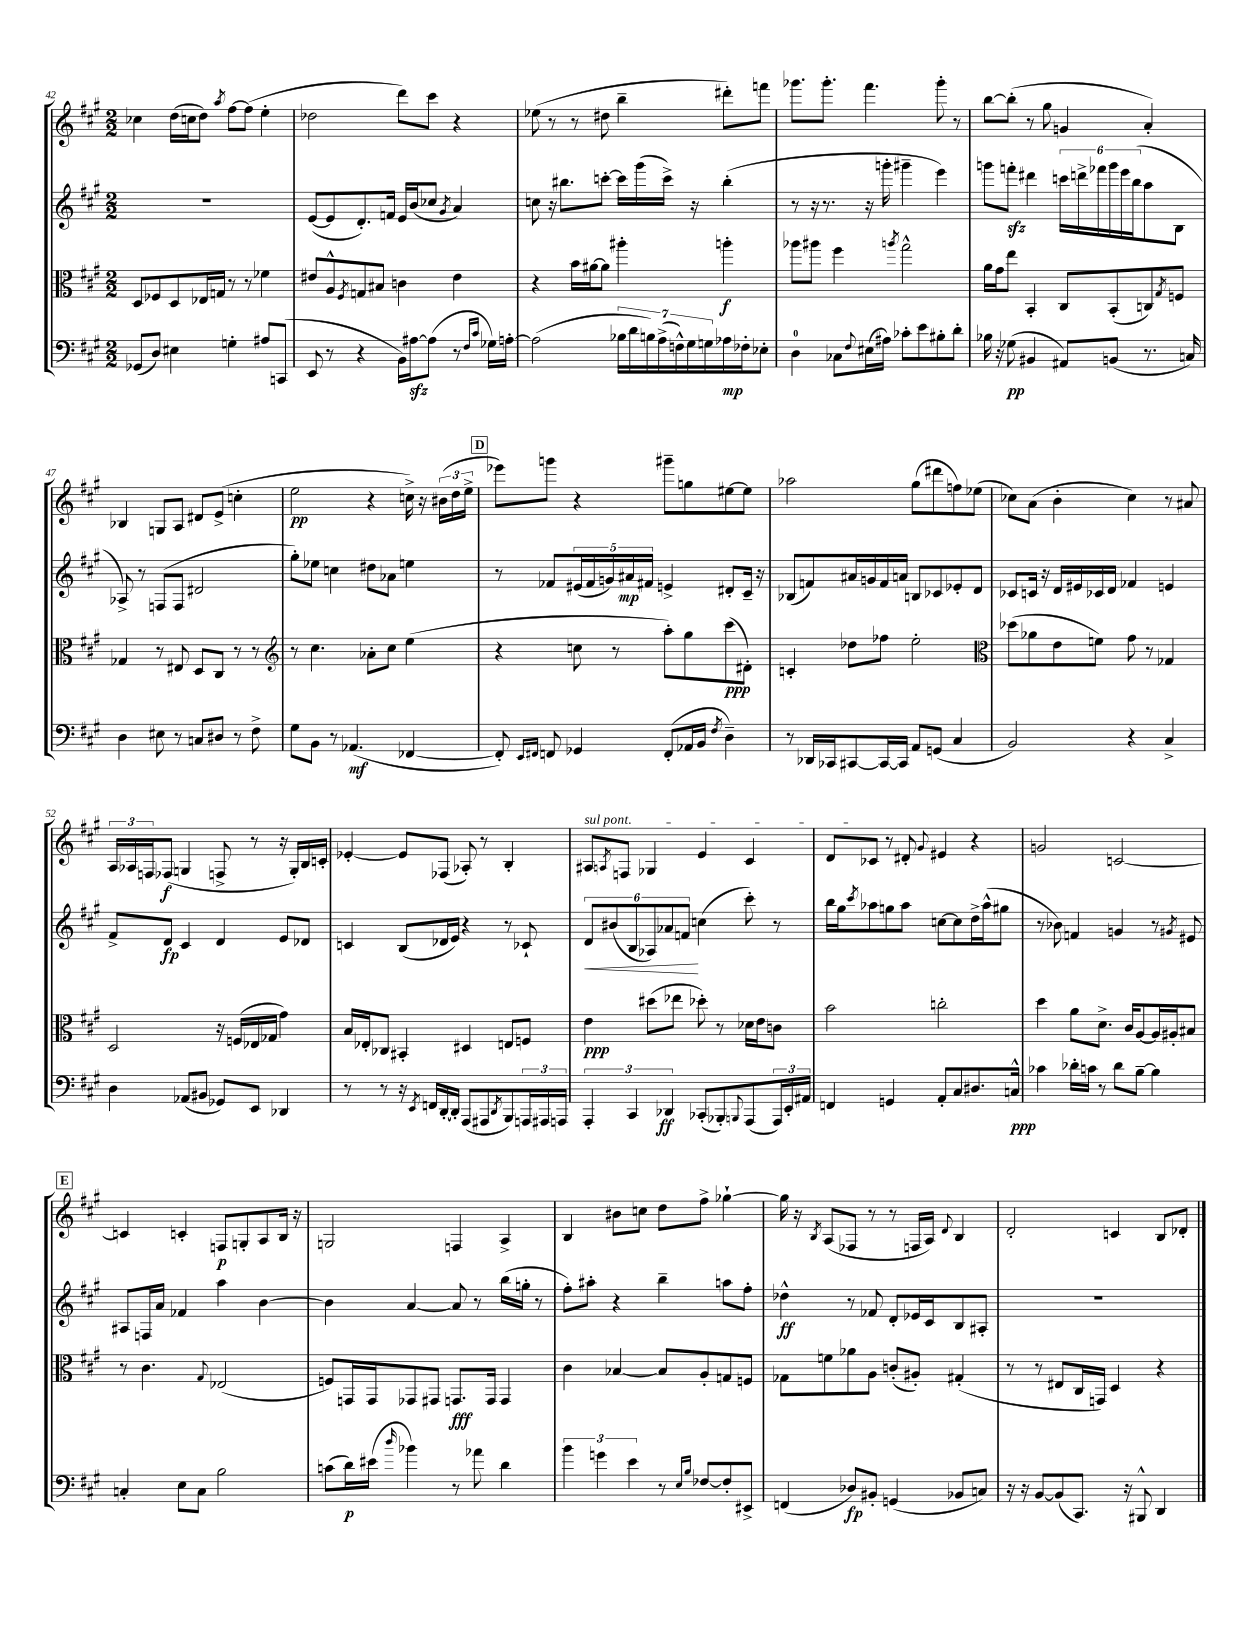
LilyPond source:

<<
\new StaffGroup <<
\new Staff = "s0" {
    \clef treble \key a \major \numericTimeSignature \time 2/2
    ces''4 d''16( c''16 d''8) \acciaccatura { a''8 } fis''8~ fis''8( e''4-. |
    des''2 d'''8) cis'''8 r4 |
    ees''8( r8 r8 dis''8 b''4-- dis'''8-.) f'''8 |
    ges'''8. ges'''8.-. fis'''4. ges'''8-. r8 |
    b''8~ b''8-.( r8 gis''8 g'4 a'4-.) |
    bes4 g8 a8 dis'8 e'8->( c''4-. |
    e''2\pp r4 c''16->) r16 \tuplet 3/2 { bis'16( d''16 e''16-> } |
    \mark \markup { \box "D" } ees'''8) g'''8 r4 gis'''8-- g''8 eis''8~ eis''8 |
    aes''2 gis''8( dis'''8 f''8) ees''8( |
    ces''8) a'8( b'4-. ces''4) r8 ais'8 |
    \tuplet 3/2 { a16 aes16 f16 } fes8\f( g4 f8-> r8 r16 g16-.) b16 c'16-. |
    ees'4~-. ees'8 fes8( aes8-.) r8 b4-. |
    \once \override TextSpanner.bound-details.left.text = \markup { \italic "sul pont." } ais8\startTextSpan \acciaccatura { a8 } f8 ges4 e'4 cis'4 |
    d'8 ces'8\stopTextSpan r8 dis'8-. \appoggiatura { gis'8 } eis'4 r4 |
    g'2 c'2~ |
    \mark \markup { \box "E" } c'4 c'4-. f8\p g8-. a8 b16 r16 |
    g2 f4 a4-> |
    b4 bis'8 c''8 d''8 fis''8-> ges''4~-! |
    ges''16 r16 \acciaccatura { b8 } a8( fes8 r8 r8 f16 a16) \appoggiatura { d'8 } b4 |
    d'2-. c'4 b8 des'8-. \bar "|." |
}
\new Staff = "s1" {
    \clef treble \key a \major \numericTimeSignature \time 2/2
    R1 |
    e'8~( e'8 d'8.-.) f'16 e'16 b'16( ces''8 \acciaccatura { gis'8 } a'4) |
    c''8 r16 bis''8. c'''8~-. c'''16 gis'''16( c'''16->) r16 bis''4-.( |
    r8 r16 r8. r16 g'''16-. gis'''4-- e'''4) |
    g'''8 f'''8-.\sfz dis'''4 \tuplet 6/4 { c'''16 d'''16-> fes'''16 g'''16 e'''16 b''16( } a''8 b8 |
    aes8->) r8 f8( f8 dis'2 |
    gis''8-.) ees''8 c''4 dis''8 aes'8 e''4 |
    \mark \markup { \box "D" } r8 fes'8 \tuplet 5/4 { eis'16( fes'16 g'16) ais'16\mp fis'16 } e'4-> dis'8-. cis'16-- r16 |
    bes8( f'8) ais'16 g'16 f'16 a'16 b8 ces'8 ees'8-. d'8 |
    ces'8 c'16 r16 d'16 eis'16 ces'16 d'16 fes'4 e'4 |
    fis'8-> d'8\fp cis'4 d'4 e'8 des'8 |
    c'4 b8( des'16 e'16) r4 r8 ces'8-! |
    \tuplet 6/4 { d'8\< bis'8( b8 aes8) aes'8 f'8\! } c''4( cis'''8-.) r8 |
    b''16 gis''16 \acciaccatura { cis'''8 } aes''8 g''8 aes''8 c''8~ c''8 d''16-> aes''16-^( gis''8 |
    r8 bes'8) f'4 g'4 r8 \acciaccatura { gis'8 } eis'8 |
    \mark \markup { \box "E" } ais8 f16 a'16 fes'4 a''4 b'4~ |
    b'4 a'4~ a'8 r8 b''16( g''16-. r8 |
    fis''8-.) ais''8-. r4 b''4-- a''8 fis''8-. |
    des''4-^\ff r8 fes'8 d'8-. ees'16 cis'16 b8 ais8-. |
    R1 \bar "|." |
}
\new Staff = "s2" {
    \clef alto \key a \major \numericTimeSignature \time 2/2
    d8 fes8 d8 ees16 g16 r8 r8 fes'4 |
    eis'8 a8-^ \acciaccatura { fis8 } g8 bis8 c'4 eis'4 |
    r4 b'16 ais'16~ ais'8 ais''4-. a''4-.\f |
    aes''8 ais''8 fis''4 \acciaccatura { a''8 } gis''2-^ |
    a'16 gis'16 e''8 b,4-. cis8 b,8-.( c8) \acciaccatura { gis8 } f8 |
    ges4 r8 eis8 d8 cis8 r8 r8 |
    \clef treble r8 cis''4. aes'8-. cis''8 e''4( |
    \mark \markup { \box "D" } r4 c''8 r8 a''8-.) gis''8 cis'''8\ppp( dis'8-.) |
    c'4-. des''8 fes''8 e''2-. |
    \clef alto des''8( aes'8 e'8 f'8) gis'8 r8 ges4 |
    d2 r16 f16( ees16 ges16 gis'4) |
    b16 ees16-. ces8 bis,4-. dis4 e8 f8 |
    e'4\ppp dis''8( ees''8 des''8-.) r8 des'16 e'16 c'8 |
    b'2 c''2-. |
    d''4 a'8 d'8.-> cis'16 a8~ a16 ais16-. bis8 |
    \mark \markup { \box "E" } r8 cis'4. \appoggiatura { gis8 } ees2( |
    f8) g,16 g,16 ges,8 gis,8 g,8.\fff g,16 g,4 |
    cis'4 bes4~ bes8 a8-. g8 f8 |
    ges8 f'8 aes'8 a8 c'8-.( ais8-.) gis4-.( |
    r8 r8 eis8 cis16 g,16) d4 r4 \bar "|." |
}
\new Staff = "s3" {
    \clef bass \key a \major \numericTimeSignature \time 2/2
    ges,8( d8) eis4 g4-. ais8 c,8( |
    e,8 r8 r4 b,16) ais16~\sfz ais8( r8 \grace { fis16 cis'16 } ges16) a16~-. |
    a2( \tuplet 7/4 { bes16 d'16 b16) a16->( f16-^) gis16 g16 } aes16\mp fes16-. ees8-. |
    d4-0 ces8 \appoggiatura { fis8 } eis16( ais16) ces'8-. e'8 bis8-. d'8-. |
    bes16 r16 ges8\pp( bis,4 ais,8) b,8( r8. c16) |
    d4 eis8 r8 c8 dis8 r8 fis8-> |
    gis8 b,8 r8 aes,4.\mf( fes,4~ |
    \mark \markup { \box "D" } fes,8-.) \grace { e,16 fis,16 } f,8 ges,4 f,8-.( aes,16 b,16 \acciaccatura { fis8 } d4--) |
    r8 des,16 ces,16 cis,8~ cis,16~ cis,16 a,8 g,8( cis4 |
    b,2) r4 cis4-> |
    d4 aes,8( bis,8 ges,8) e,8 des,4 |
    r8 r8 r16 \acciaccatura { e,8 } f,16 d,16~-. d,16-. a,,8( ais,,8 \acciaccatura { d,8 } b,,8) \tuplet 3/2 { a,,16 ais,,16 a,,16 } |
    \tuplet 3/2 { a,,4-. cis,4 des,4\ff } ces,8-.( bes,,8-.) \appoggiatura { b,,8 } a,,8( \tuplet 3/2 { a,,16) e,16-. ais,16 } |
    f,4 g,4 a,8-. cis8 dis8. c16-^\ppp |
    ces'4 des'16-. c'16 r8 des'8 b8~-- b4 |
    \mark \markup { \box "E" } c4-. e8 c8 b2 |
    c'8( d'16\p) eis'16( \grace { d''16 } bes'4) r8 aes'8 d'4 |
    \tuplet 3/2 { b'4 g'4 e'4 } r8 \grace { e16 b16 } fes8~ fes8-. eis,8-> |
    f,4( des8\fp) bis,8-. g,4( bes,8 c8) |
    r16 r16 b,8~ b,8( cis,8.) r16 bis,,8-^ d,4 \bar "|." |
}
>>
>>
\layout { \context { \Score currentBarNumber = #42 } }
